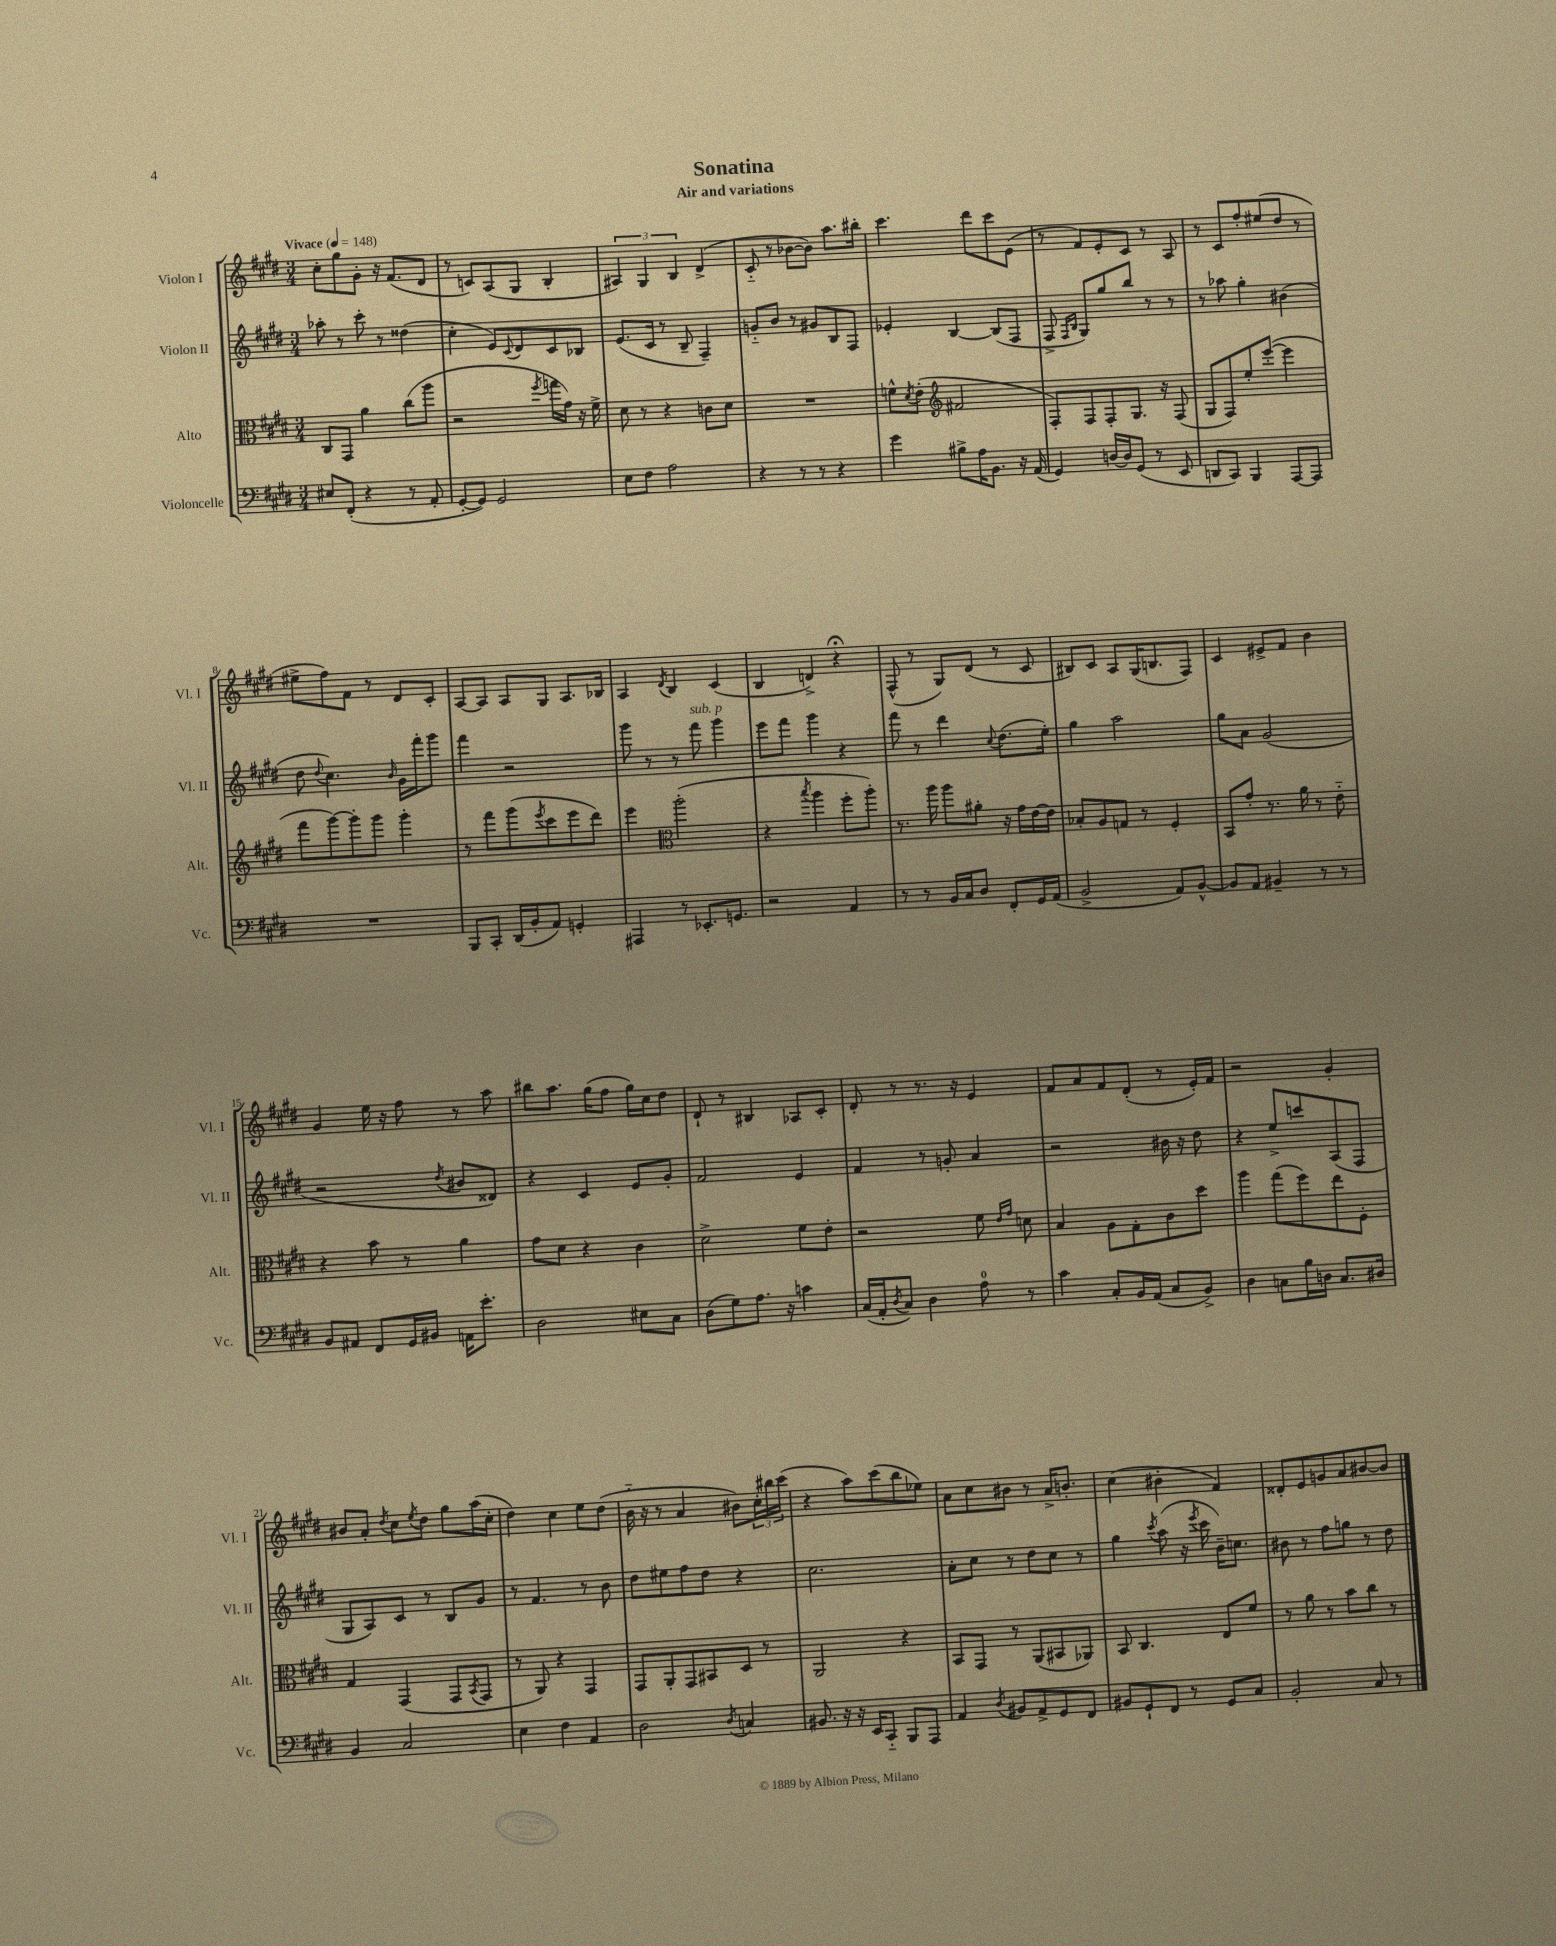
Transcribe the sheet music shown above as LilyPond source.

\header { title = "Sonatina" subtitle = "Air and variations" }
<<
\new StaffGroup <<
\new Staff = "s0" \with { instrumentName = "Violon I" shortInstrumentName = "Vl. I" } {
    \clef treble \key e \major \numericTimeSignature \time 3/4 \tempo "Vivace" 4 = 148
    cis''8-. gis''8 gis'8-. r16 fis'8.( dis'8 |
    r8 c'8) a8( gis8 b4-. |
    \tuplet 3/2 { ais4) gis4 b4 } dis'4->( |
    cis'8-_ r8 bes'8~ bes'8) a''8. bis''16-. |
    cis'''4. dis'''8 cis'''8 e'8( |
    r8 fis'8) e'8-. cis'8 r8 a8 |
    r8 cis'8 fis''8-. eis''8( dis''8 r8 |
    eis''8-> fis''8) fis'8 r8 dis'8 cis'8-. |
    a8~ a8 a8 gis8 a8. bes16 |
    a4 \acciaccatura { dis'8 } b4 cis'4( |
    b4 d'4->) r4\fermata |
    fis8-^( r8 gis8) dis'8( r8 cis'8 |
    bis8) cis'8 a8 gis16( b8. fis8) |
    cis'4 eis'8-> fis'8 b'4 |
    gis'4 e''16 r16 fis''8 r8 a''8 |
    bis''8 a''8. gis''16( fis''8 gis''16) cis''16 dis''8 |
    dis'8-! r8 bis4 aes8 cis'8-. |
    dis'8-. r8 r8. r16 e'4 |
    fis'8 a'8 fis'8 dis'8-.( r8 e'16-.) fis'16 |
    r2 gis'4-. |
    bis'8 a'8-. \acciaccatura { dis''8 } cis''8 \acciaccatura { e''8 } dis''8 gis''8 a''16( cis''16-. |
    dis''4) cis''4 e''8 dis''8( |
    b'16-_ r16 r8 a'4 bis'8) \tuplet 3/2 { cis''16-. bis''16 cis'''16( } |
    r4 a''8) cis'''8( b''8 ees''8) |
    a'8 cis''8 bis'8 r8 a'16-> b'8.-. |
    cis''4( bis'4-. fis'4) |
    disis'8-. e'8 g'8 a'8 bis'8~ bis'8 \bar "|." |
}
\new Staff = "s1" \with { instrumentName = "Violon II" shortInstrumentName = "Vl. II" } {
    \clef treble \key e \major \numericTimeSignature \time 3/4
    aes''8-. r8 cis'''8-. r8 disis''4( |
    cis''4-. e'8) \appoggiatura { cis'8 } dis'8 cis'8 bes8 |
    e'8.( cis'16 r8 b8-- fis4--) |
    g'8-_ b'8 r8 gis'8 b8 fis8 |
    ees'4-. b4~ b8( fis8 |
    fis8-> \grace { fis16 b16 } gis8) gis''8 b''8 r8 r8 |
    r8 aes''8 gis''4-. bis'4( |
    dis''8 \appoggiatura { dis''8 } cis''4.) \grace { b'16 } gis'16 fis'''16-. gis'''8 |
    fis'''4 r2 |
    gis'''8 r8 r8 fis'''8^\markup { \italic "sub. p" } gis'''4 |
    e'''8 fis'''8 gis'''4 r4 |
    fis'''8 r8 dis'''4 \appoggiatura { cis''8 } dis''8.( e''16-.) |
    gis''4 a''2 |
    gis''8 a'8 gis'2( |
    r2 \acciaccatura { dis''8 } bis'8 disis'8) |
    r4 cis'4 e'8 gis'8-. |
    fis'2 e'4 |
    fis'4 r8 g'8-. a'4 |
    r2 bis'16 r16 dis''8 |
    r4 e''8-> c'''8 a8( fis8 |
    gis8 a8) cis'8 r8 b8 gis'8 |
    r8 fis'4. r8 b'8 |
    dis''8 eis''8 fis''8 dis''8 r4 |
    cis''2. |
    a'8-. cis''8 r8 dis''8 cis''8 r8 |
    gis''4 \acciaccatura { cis'''8 } a''8( r16 \acciaccatura { e'''8 } cis'''16 b'16--) c''8. |
    bis'8 r8 fis''8 g''8 r8 dis''8 \bar "|." |
}
\new Staff = "s2" \with { instrumentName = "Alto" shortInstrumentName = "Alt." } {
    \clef alto \key e \major \numericTimeSignature \time 3/4
    cis8 gis,8 a'4 cis''8( a''8 |
    r2 \acciaccatura { fis''8 } g''16 gis'16) r16 fis'16-> |
    dis'8 r8 r4 c'8 dis'8 |
    R2. |
    f'8-^ \acciaccatura { dis'8 } e'8-.( \clef treble fis'2 |
    fis8-.) fis8 fis8-. gis8. r16 fis8( |
    gis8 fis8) e''8-. e'''8~-.( e'''4 |
    fis'''8 gis'''8~) gis'''8-. gis'''8 gis'''4-. |
    r8 fis'''8 gis'''8( \acciaccatura { e'''8 } cis'''8 e'''8 dis'''8) |
    e'''4 \clef alto a''2-.( |
    r4 \acciaccatura { b''8 } a''4 fis''8-. a''8-.) |
    r8. a''16 a''8 ais'8-. r16 gis'16 e'16~ e'16 |
    bes8-. a8 g8 r8 fis4-. |
    b,8 gis'8-. r8. a'16 r8 e'8-_ |
    r4 b'8 r8 a'4 |
    gis'8 dis'8 r4 cis'4 |
    dis'2-> fis'8 e'8-. |
    r2 fis'8 \grace { e'16 gis'16 } d'8 |
    b4 a8 gis8-. cis'8 dis''8 |
    a''4 gis''8( fis''8) e''8 fis8-. |
    gis4 gis,4( gis,8 \acciaccatura { b,8 } gis,8 |
    r8 a,8) r4 gis,4 |
    gis,8 a,8-. gis,8 bis,8 dis8 r8 |
    a,2 r4 |
    b,8 gis,8 r8 a,8( bis,8 aes,8) |
    b,8 cis4. e8 fis'8 |
    r8 a'8 r8 b'8 cis''8 r8 \bar "|." |
}
\new Staff = "s3" \with { instrumentName = "Violoncelle" shortInstrumentName = "Vc." } {
    \clef bass \key e \major \numericTimeSignature \time 3/4
    eis8 fis,8-.( r4 r8 a,8-. |
    gis,8~-. gis,8) gis,2 |
    e8 fis8 a2 |
    r4 r8 r8 r4 |
    gis'4 bis8-> a16 b,8. r16 a,16( |
    gis,4) d16~ d16 gis,8( r8 e,8 |
    d,8 cis,8) b,,4 a,,8~ a,,8 |
    R2. |
    b,,8 cis,8-. dis,16( b,16-. a,8) g,4-. |
    ais,,4 r8 ees,8.-. g,8. |
    r2 a,4 |
    r8 r8 b,16 cis16 dis8 fis,8-. gis,16 a,16( |
    b,2-> a,8) b,8~-^ |
    b,8 a,8 bis,4-- r8 r8 |
    b,8 ais,8 fis,8 gis,16 bis,16 a,16 e'8.-. |
    dis2 eis8 cis8 |
    dis8( gis8) a8. r16 c'4 |
    cis16( a,16-. \acciaccatura { dis8 } cis8) dis4 a8-0 r8 |
    cis'4 cis8-. b,16 a,16( cis8 b,8->) |
    dis4 c8 b16 d16 c8. dis16 |
    b,4 cis2 |
    e4 fis4 a,4 |
    dis2 \acciaccatura { dis8 } c4 |
    bis,8. r16 r16 e,16 cis,8-_ b,,8 a,,8 |
    a,4 \acciaccatura { dis8 } bis,8 a,8-> gis,8 fis,8 |
    bis,8 gis,8-! fis,8 r8 gis,8 cis8 |
    b,2-. cis8 r8 \bar "|." |
}
>>
>>
